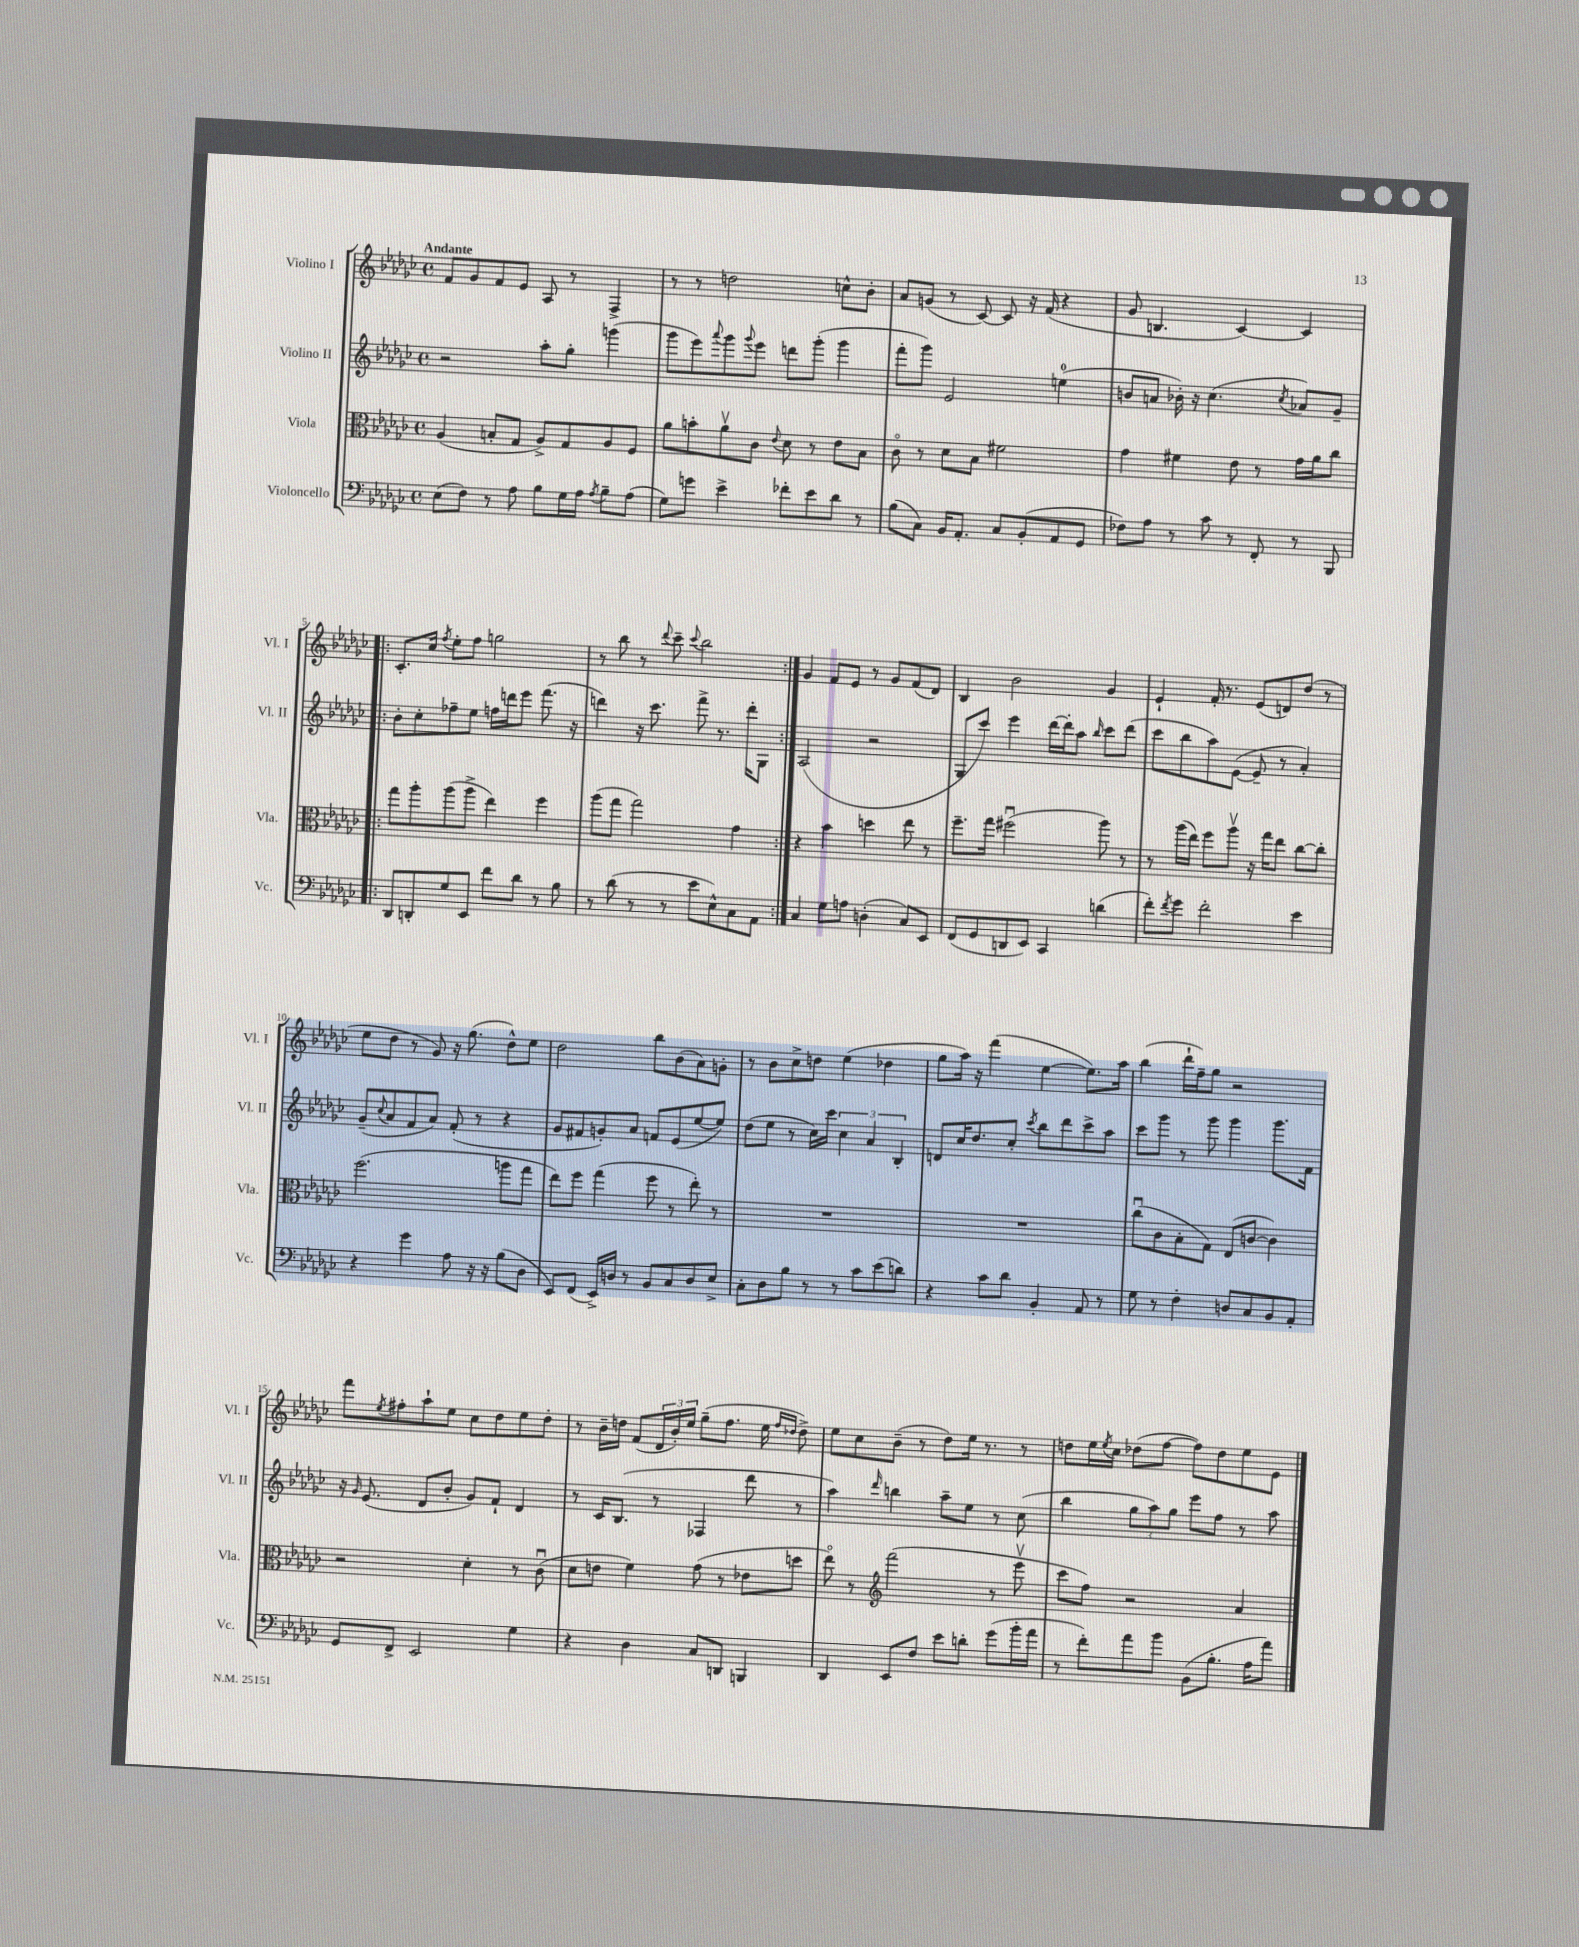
<<
\new StaffGroup <<
\new Staff = "s0" \with { instrumentName = "Violino I" shortInstrumentName = "Vl. I" } {
    \clef treble \key ges \major \defaultTimeSignature \time 4/4 \tempo "Andante"
    f'8 ges'8 f'8 ees'8 aes8 r8 f4-> |
    r8 r8 d''2 c''8-^ bes'8-. |
    aes'8 g'8( r8 ces'8~) ces'8 r16 f'16( r4 |
    ges'8 b4. ces'4~) ces'4 |
    \repeat volta 2 { ces'8.-. ces''16 \acciaccatura { f''8 } ees''8-. f''8 g''2 |
    r8 bes''8 r8 \appoggiatura { des'''8 } ces'''8-- \appoggiatura { ces'''8 } bes''2 | }
    ges'4 f'8 ees'8 r8 ges'8 f'8( des'8) |
    bes4 bes'2 ges'4 |
    ees'4-! f'16-. r8. ees'8( d'8) des''8( r8 |
    ees''8 des''8 r8 ges'8) r16 ges''8.( des''8-^) ees''8 |
    des''2 bes''8 bes'8( aes'8) g'8-. |
    r8 bes'8 ces''8-> d''8 ees''4( des''4 |
    ges''8 aes''16) r16 f'''4( ees''4~ ees''8.) aes''16 |
    bes''4( des'''16-! f''16--) ges''8 r2 |
    f'''8 \acciaccatura { ees''8 } fis''8-. aes''8-! ees''8 ces''8 des''8 ees''8 des''8-. |
    r8 bes'16-- d''16 f'8( \tuplet 3/2 { des'16 bes'16-.) ees''16 } ges''8--( f''8. ees''16 \grace { f''16 des''16 } des''8->) |
    ees''8 ces''8 bes'8--( r8 des''8) ees''16 r8. r8 |
    d''8 ees''16 \acciaccatura { ees''8 } ces''16 des''8( f''8~ f''8) des''8 ees''8 ees'8 \bar "|." |
}
\new Staff = "s1" \with { instrumentName = "Violino II" shortInstrumentName = "Vl. II" } {
    \clef treble \key ges \major \defaultTimeSignature \time 4/4
    r2 aes''8-. ges''8-. g'''4( |
    ges'''8 ees'''8) \appoggiatura { aes'''8 } ges'''8 \appoggiatura { ges'''8 } ees'''8 d'''8 ges'''8-.( ges'''4 |
    f'''8-. ges'''8) ees'2 e''4-0( |
    b'8 a'8 bes'16-.) r16 ces''4.( \acciaccatura { ces''8 } aes'8) ges'8-- |
    \repeat volta 2 { bes'8-. ces''8-. fes''8-- ees''8 f''16 d'''16 ees'''8 f'''8.( r16 |
    d'''4) r16 ces'''8. f'''8-> r8. d'''16-. ges8 | }
    aes2( r2 |
    ges8 ces'''8) ees'''4 des'''16~ des'''16-. aes''8 \grace { bes''16 } ces'''8 des'''8( |
    ces'''8 bes''8 aes''8) ees'8~( ees'8-- r8 aes'4-.) |
    ges'8--( \appoggiatura { ces''8 } aes'8 f'8 aes'8) f'8-.( r8 r4 |
    ges'8 fis'8 g'8-.) aes'8 f'8 ees'8( ees''8~ ees''8) |
    des''8( ees''8 r8 ces''16) ces'''16 \tuplet 3/2 { ces''4 aes'4 bes4-. } |
    d'8 ces''16 des''8. ces''8-. \acciaccatura { ces'''8 } bes''8 des'''8 ces'''8-> aes''8 |
    ces'''8 ges'''8 r8 ges'''8 ges'''4 ges'''8. f'16 |
    r16 \grace { ges'16 } ees'8.( des'8 bes'8-. ges'8) f'8-! des'4 |
    r8 ces'16 bes8.( r8 fes4 des'''8 r8 |
    aes''4) \grace { des'''16 } b''4 aes''8-- ees''8 r8 ces''8( |
    bes''4 \tuplet 3/2 { ges''8 aes''8) ges''8 } ees'''8 f''8 r8 aes''8 \bar "|." |
}
\new Staff = "s2" \with { instrumentName = "Viola" shortInstrumentName = "Vla." } {
    \clef alto \key ges \major \defaultTimeSignature \time 4/4
    aes4( b8-. ges8 aes8->) ges8 aes8 f8 |
    aes'8 b'8-. aes'8\upbow ces'8 \appoggiatura { ees'8 } des'8 r8 ees'8 bes8 |
    ces'8\flageolet r8 des'8 bes8 fis'2 |
    ges'4 fis'4 ees'8 r8 ges'16 aes'16 ces''8 |
    \repeat volta 2 { ges''8 aes''8-. aes''8( aes''8-> ees''4) f''4 |
    aes''8( ges''8 ges''2) ges'4 | }
    r4 bes'4 d''4 ees''8 r8 |
    f''8.-- ges''16 fis''2\downbow( aes''8) r8 |
    r8 aes''16( ees''16) f''8 aes''8\upbow r16 ges''16 ees''8 ces''8~ ces''8-. |
    f''2.( a''8 ges''8 |
    ees''8) f''8 ges''4( f''8 r8 ees''8-.) r8 |
    R1 |
    R1 |
    ces''8\downbow( ces'8 bes8-. ges8) ees8( c'8~ c'4) |
    r2 des'4-. r8 ces'8\downbow( |
    des'8 e'8 f'4) ges'8( r8 ees'8 d''8 |
    ees''8\flageolet) r8 \clef treble f'''2( r8 ees'''8\upbow |
    ces'''8 f''8) r2 aes'4 \bar "|." |
}
\new Staff = "s3" \with { instrumentName = "Violoncello" shortInstrumentName = "Vc." } {
    \clef bass \key ges \major \defaultTimeSignature \time 4/4
    ees8( f8) r8 aes8 bes8 ges16 aes16 \acciaccatura { aes8 } bes8-- aes8( |
    ges8) g'8 ees'4-> fes'8-. ees'8 des'8 r8 |
    bes8( ces8) bes,16 aes,8.-. ces8 bes,8-.( aes,8 ges,8 |
    fes8) aes8 r8 ces'8 r8 f,8-. r8 bes,,8 |
    \repeat volta 2 { des,8 d,8-. ges8 ees,8 f'8 des'8 r8 bes8 |
    r8 des'8( r8 r8 ees'8 ees8-^) ces8 aes,8 | }
    ces4 ges8 a8 d4-.( ces8) ees,8 |
    f,8( ges,8 d,8 ees,8) ces,4 d'4( |
    f'8-.) \acciaccatura { f'8 } ges'8 f'2-. ees'4 |
    r4 ges'4 aes8 r16 r16 bes8( des8 |
    ees,8) f,8( ees,16->) d16 r8 bes,8 ces8 d8 ees8-> |
    ces8-. des8 bes8 r8 r8 ces'8 ees'8( d'8) |
    r4 ces'8 des'8 bes,4-. aes,8 r8 |
    ges8 r8 f4-. d8 ces8 bes,8 aes,8-. |
    ges,8 f,8-> ees,2 ges4 |
    r4 des4 ces8 d,8 b,,4 |
    des,4 ees,8 f8 ees'8 d'8-. ges'8( bes'16-. aes'16 |
    r8 f'8-.) aes'8 bes'8 bes,8( bes8.-. aes16 aes'8) \bar "|." |
}
>>
>>
